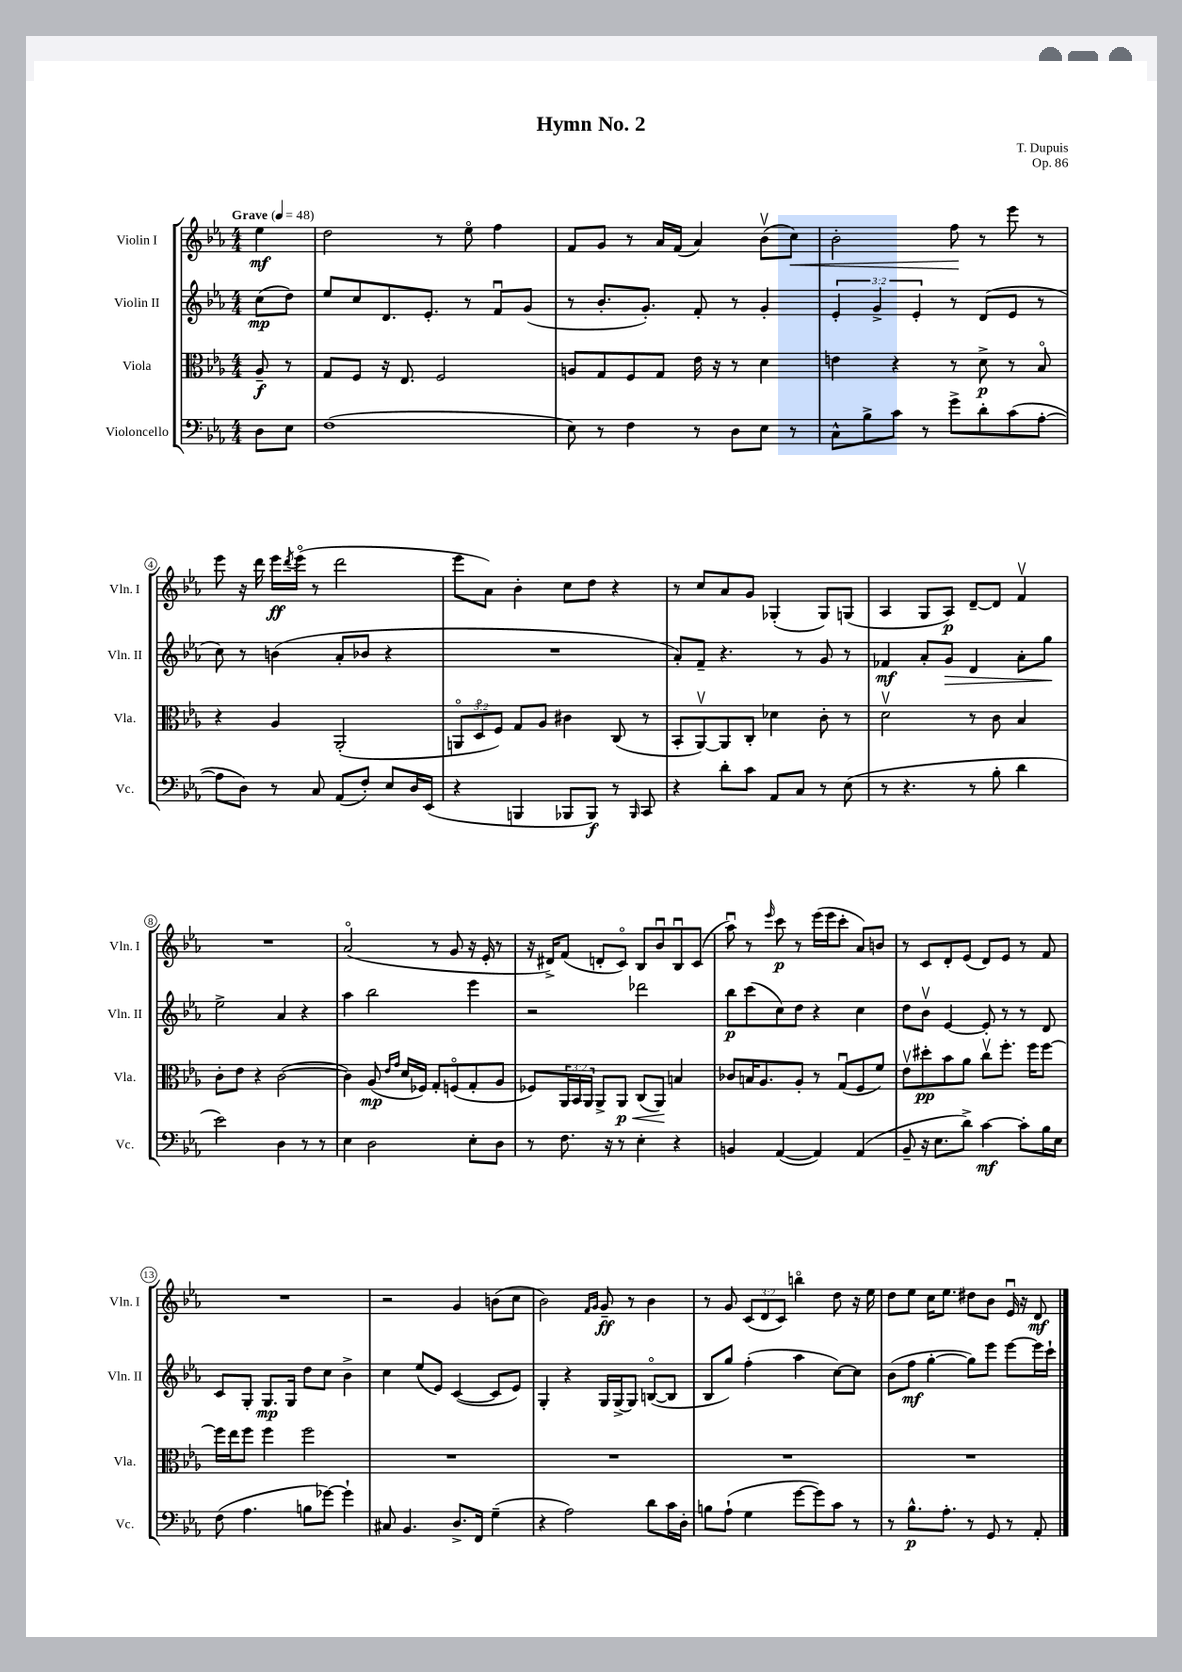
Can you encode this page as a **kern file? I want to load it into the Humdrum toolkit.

**kern	**dynam	**kern	**dynam	**kern	**dynam	**kern	**dynam
*part4	*part4	*part3	*part3	*part2	*part2	*part1	*part1
*staff4	*staff4	*staff3	*staff3	*staff2	*staff2	*staff1	*staff1
*I"Violoncello	*	*I"Viola	*	*I"Violin II	*	*I"Violin I	*
*I'Vc.	*	*I'Vla.	*	*I'Vln. II	*	*I'Vln. I	*
*clefF4	*	*clefC3	*	*clefG2	*	*clefG2	*
*k[b-e-a-]	*	*k[b-e-a-]	*	*k[b-e-a-]	*	*k[b-e-a-]	*
*M4/4	*	*M4/4	*	*M4/4	*	*M4/4	*
*MM48	*	*MM48	*	*MM48	*	*MM48	*
=	=	=	=	=	=	=	=
!	!	!	!	!	!	!LO:TX:a:B:t=Grave	!
8D\L	.	8A-~/	f	(8cc\L	mp	4ee-\	mf
8E-\J	.	8r	.	8dd\J)	.	.	.
=1	=1	=1	=1	=1	=1	=1	=1
(1F	.	8G/L	.	8ee-/L	.	2dd\	.
.	.	8F/J	.	8cc/	.	.	.
.	.	16r	.	8.d/	.	.	.
.	.	8.E-/	.	.	.	.	.
.	.	.	.	8.e-'/J	.	.	.
.	.	2F/	.	.	.	8r	.
.	.	.	.	8r	.	8ee-\	.
.	.	.	.	8fu/L	.	4ff\	.
.	.	.	.	(8g/J	.	.	.
=2	=2	=2	=2	=2	=2	=2	=2
8E-\)	.	8An/L	.	8r	.	8f/L	.
8r	.	8G/	.	8.b-'/L	.	8g/J	.
4F\	.	8F/	.	.	.	8r	.
.	.	.	.	8.g'/J)	.	.	.
.	.	8G/J	.	.	.	16a-/LL	.
.	.	.	.	.	.	(16f/JJ	.
8r	.	16e-\	.	8f'/	.	4a-/)	.
.	.	16r	.	.	.	.	.
8D\L	.	8r	.	8r	.	.	.
8E-\J	.	4d\	.	4g'/	.	(8b-v\L	.
!	!	!	!	!	!	!	!LO:HP:b
8r	.	.	.	.	.	8cc\J)	<
=3	=3	=3	=3	=3	=3	=3	=3
8C^^\L	.	4en\	.	6e-'/	.	2b-'\	.
8B-^\	.	.	.	.	.	.	.
.	.	.	.	6g^/	.	.	.
8c\J	.	4r	.	.	.	.	.
.	.	.	.	6e-'/	.	.	.
8r	.	.	.	.	.	.	.
8g^\L	.	8r	.	8r	.	8ff\	.
8d'\	.	8d^\	p	(8d/L	.	8r	[
(8c\	.	8r	.	8e-/J	.	8eee-\	.
[8A-'\J	.	8B-/	.	8r	.	8r	.
!!LO:LB:g=z
=4	=4	=4	=4	=4	=4	=4	=4
8A-\L]	.	4r	.	8cc\)	.	8eee-\	.
8D\J)	.	.	.	8r	.	16r	.
.	.	.	.	.	.	16ddd\	.
8r	.	4A-/	.	(4bn\	.	16eee-\LL	ff
.	.	.	.	.	.	8qddd/	.
.	.	.	.	.	.	(16eee-\JJ	.
8C/	.	.	.	.	.	8r	.
(8AA-/L	.	(2AA-'/	.	8a-'/L	.	2ddd\	.
8F'/J)	.	.	.	8b-X/J	.	.	.
8E-/L	.	.	.	4r	.	.	.
16D/L	.	.	.	.	.	.	.
(16EE-/JJ	.	.	.	.	.	.	.
=5	=5	=5	=5	=5	=5	=5	=5
4r	.	12AAn/L	.	1r	.	8eee-\L	.
.	.	12D/	.	.	.	.	.
.	.	.	.	.	.	8a-\J)	.
.	.	12F/J)	.	.	.	.	.
4BBBn/	.	8G/L	.	.	.	4b-'\	.
.	.	8A-/J	.	.	.	.	.
8BBB-X/L	.	4c#X\	.	.	.	8cc\L	.
8BBB-/J)	f	.	.	.	.	8dd\J	.
8r	.	(8C/	.	.	.	4r	.
16qqBBB-/	.	.	.	.	.	.	.
8CC/	.	8r	.	.	.	.	.
=6	=6	=6	=6	=6	=6	=6	=6
4r	.	8BB-'/L	.	8a-'/L)	.	8r	.
.	.	[8AA-v/)	.	8f~/J	.	8cc/L	.
8d'\L	.	8AA-/]	.	4.r	.	8a-/	.
8c\J	.	8C'/J	.	.	.	8g/J	.
8AA-/L	.	4d-X\	.	.	.	(4G-X'/	.
8C/J	.	.	.	8r	.	.	.
8r	.	8c'\	.	8g/	.	8G-/L)	.
(8E-\	.	8r	.	8r	.	(8Gn/J	.
=7	=7	=7	=7	=7	=7	=7	=7
8r	.	2dv\	.	4f-X/	mf	4A-/	.
4.r	.	.	.	.	.	.	.
.	.	.	.	8a-'/L	.	8G/L	.
!	!	!	!	!	!LO:HP:b	!	!
.	.	.	.	8g/J	>	8A-/J)	p
8r	.	8r	.	4d/	.	[8d~/L	.
8B-'\	.	8c\	.	.	.	8d/J]	.
4d\	.	4B-/	.	8a-'\L	.	4fv/	.
.	.	.	.	8gg\J	.	.	.
.	.	.	.	.	]	.	.
!!LO:LB:g=z
=8	=8	=8	=8	=8	=8	=8	=8
2e-\)	.	8c'\L	.	2ee-^\	.	1r	.
.	.	8e-\J	.	.	.	.	.
.	.	4r	.	.	.	.	.
4D\	.	([2c\	.	4a-/	.	.	.
8r	.	.	.	4r	.	.	.
8r	.	.	.	.	.	.	.
=9	=9	=9	=9	=9	=9	=9	=9
4E-\	.	4c\])	.	4aa-\	.	(2a-/	.
2D\	.	(8A-/	mp	2bb-\	.	.	.
.	.	16qqe-/LL	.	.	.	.	.
.	.	16qqg/JJ	.	.	.	.	.
.	.	16d/LL	.	.	.	.	.
.	.	16F-X/JJ)	.	.	.	.	.
.	.	8G'/L	.	.	.	8r	.
.	.	(8Fn/	.	.	.	8g/	.
8E-'\L	.	8G'/	.	4eee-\	.	16r	.
.	.	.	.	.	.	16e-'/	.
8D\J	.	8A-/J	.	.	.	8r	.
=10	=10	=10	=10	=10	=10	=10	=10
8r	.	8F-X/L)	.	2r	.	16r	.
.	.	.	.	.	.	16d#X^/KL)	.
8.F\	.	24AA-/L	.	.	.	(8f/J	.
.	.	24BB-/	.	.	.	.	.
.	.	24AA-/JJ	.	.	.	.	.
.	.	8AA-^/L	.	.	.	8dn'/L	.
16r	.	.	.	.	.	.	.
!	!	!	!LO:HP:b	!	!	!	!
8r	.	8AA-/J	< p	.	.	8c/J)	.
4E-'\	.	(8C/L	.	2ddd-X\	.	8B-/L	.
.	.	8AA-/J)	.	.	.	8b-u/	.
4r	.	4Bn/	[	.	.	8B-u/	.
.	.	.	.	.	.	(8c/J	.
=11	=11	=11	=11	=11	=11	=11	=11
4BBn/	.	8c-X/L	.	8bb-\L	p	8aa-u\)	.
.	.	16Bn/K	.	(8ccc\	.	8r	.
.	.	8.A-/	.	.	.	.	.
.	.	.	.	.	.	16qqeee-/	.
([4AA-/	.	.	.	8cc\)	.	8ccc\	p
.	.	8A-'/J	.	8dd\J	.	8r	.
4AA-/])	.	8r	.	4r	.	(16eee-\LL	.
.	.	.	.	.	.	16eee-\J	.
.	.	(8Gu/L	.	.	.	8ccc'\J	.
(4AA-/	.	8F/	.	4cc\	.	8a-/L)	.
.	.	8f/J)	.	.	.	8bn/J	.
=12	=12	=12	=12	=12	=12	=12	=12
8BB-~/	.	8e-v\L	.	8dd\L	.	8r	.
16r	.	8dd#X'\	pp	8b-v\J	.	8c/L	.
8.E-\L	.	.	.	.	.	.	.
.	.	8b-\	.	[4e-/	.	8d'/	.
8d^\J)	.	8a-\J	.	.	.	(8e-/J	.
[4c\	mf	8ccv\L	.	8e-'/]	.	8d/L)	.
.	.	8.ff'\J	.	8r	.	8e-/J	.
8c'\L]	.	.	.	8r	.	8r	.
.	.	16ff\KL	.	.	.	.	.
16B-\L	.	[8ff\J	.	8d/	.	8f/	.
16E-\JJ	.	.	.	.	.	.	.
!!LO:LB:g=z
=13	=13	=13	=13	=13	=13	=13	=13
(8F\	.	16ff\LL]	.	8c/L	.	1r	.
.	.	16ee-\J	.	.	.	.	.
4.A-\	.	8ff\J	.	8G'/J	.	.	.
.	.	4ff\	.	8.G/L	mp	.	.
.	.	.	.	16G/Jk	.	.	.
8Bn\L	.	2ff\	.	8dd\L	.	.	.
[8g-X\J)	.	.	.	8cc\J	.	.	.
4g-`\]	.	.	.	4b-^\	.	.	.
=14	=14	=14	=14	=14	=14	=14	=14
8C#X/	.	1r	.	4cc\	.	2r	.
4.BB-/	.	.	.	.	.	.	.
.	.	.	.	(8ee-/L	.	.	.
.	.	.	.	8e-/J)	.	.	.
8.D^/L	.	.	.	([4c/	.	4g/	.
16FF/Jk	.	.	.	.	.	.	.
(4G~\	.	.	.	8c/L]	.	(8bn\L	.
.	.	.	.	8e-/J)	.	8cc\J	.
=15	=15	=15	=15	=15	=15	=15	=15
4r	.	1r	.	4G'/	.	2b-\)	.
2A-\)	.	.	.	4r	.	.	.
.	.	.	.	.	.	16qqf/LL	.
.	.	.	.	.	.	16qqg/JJ	.
.	.	.	.	16G/LL	.	8g~/	ff
.	.	.	.	[16G^/J	.	.	.
.	.	.	.	8G/J]	.	8r	.
8d\L	.	.	.	([8Bn/L	.	4b-\	.
16c\L	.	.	.	8B/J]	.	.	.
16D'\JJ	.	.	.	.	.	.	.
=16	=16	=16	=16	=16	=16	=16	=16
8Bn\L	.	1r	.	8B-/L	.	8r	.
(8A-`\J	.	.	.	8gg/J)	.	8g/	.
4G\	.	.	.	(4ff'\	.	(12c/L	.
.	.	.	.	.	.	12d/	.
.	.	.	.	.	.	12c/J)	.
[8g\L	.	.	.	4aa-\	.	4bbn\	.
8g\])	.	.	.	.	.	.	.
8c\J	.	.	.	[8cc\L)	.	8dd\	.
8r	.	.	.	8cc\J]	.	16r	.
.	.	.	.	.	.	16ee-\	.
=17	=17	=17	=17	=17	=17	=17	=17
8r	.	1r	.	(8b-\L	.	8dd\L	.
8.B-^^\L	p	.	.	8ff\J	mf	8ee-\J	.
.	.	.	.	[4gg'\	.	16cc\KL	.
8.A-'\J	.	.	.	.	.	8.ee-\J	.
8r	.	.	.	8gg\L])	.	8dd#X\L	.
8GG/	.	.	.	8eee-\J	.	8b-\J	.
8r	.	.	.	[8eee-\L	.	16e-u/	.
.	.	.	.	.	.	16r	.
8AA-'/	.	.	.	16eee-\L]	.	8d/	mf
.	.	.	.	16ccc`\JJ	.	.	.
==	==	==	==	==	==	==	==
*-	*-	*-	*-	*-	*-	*-	*-
